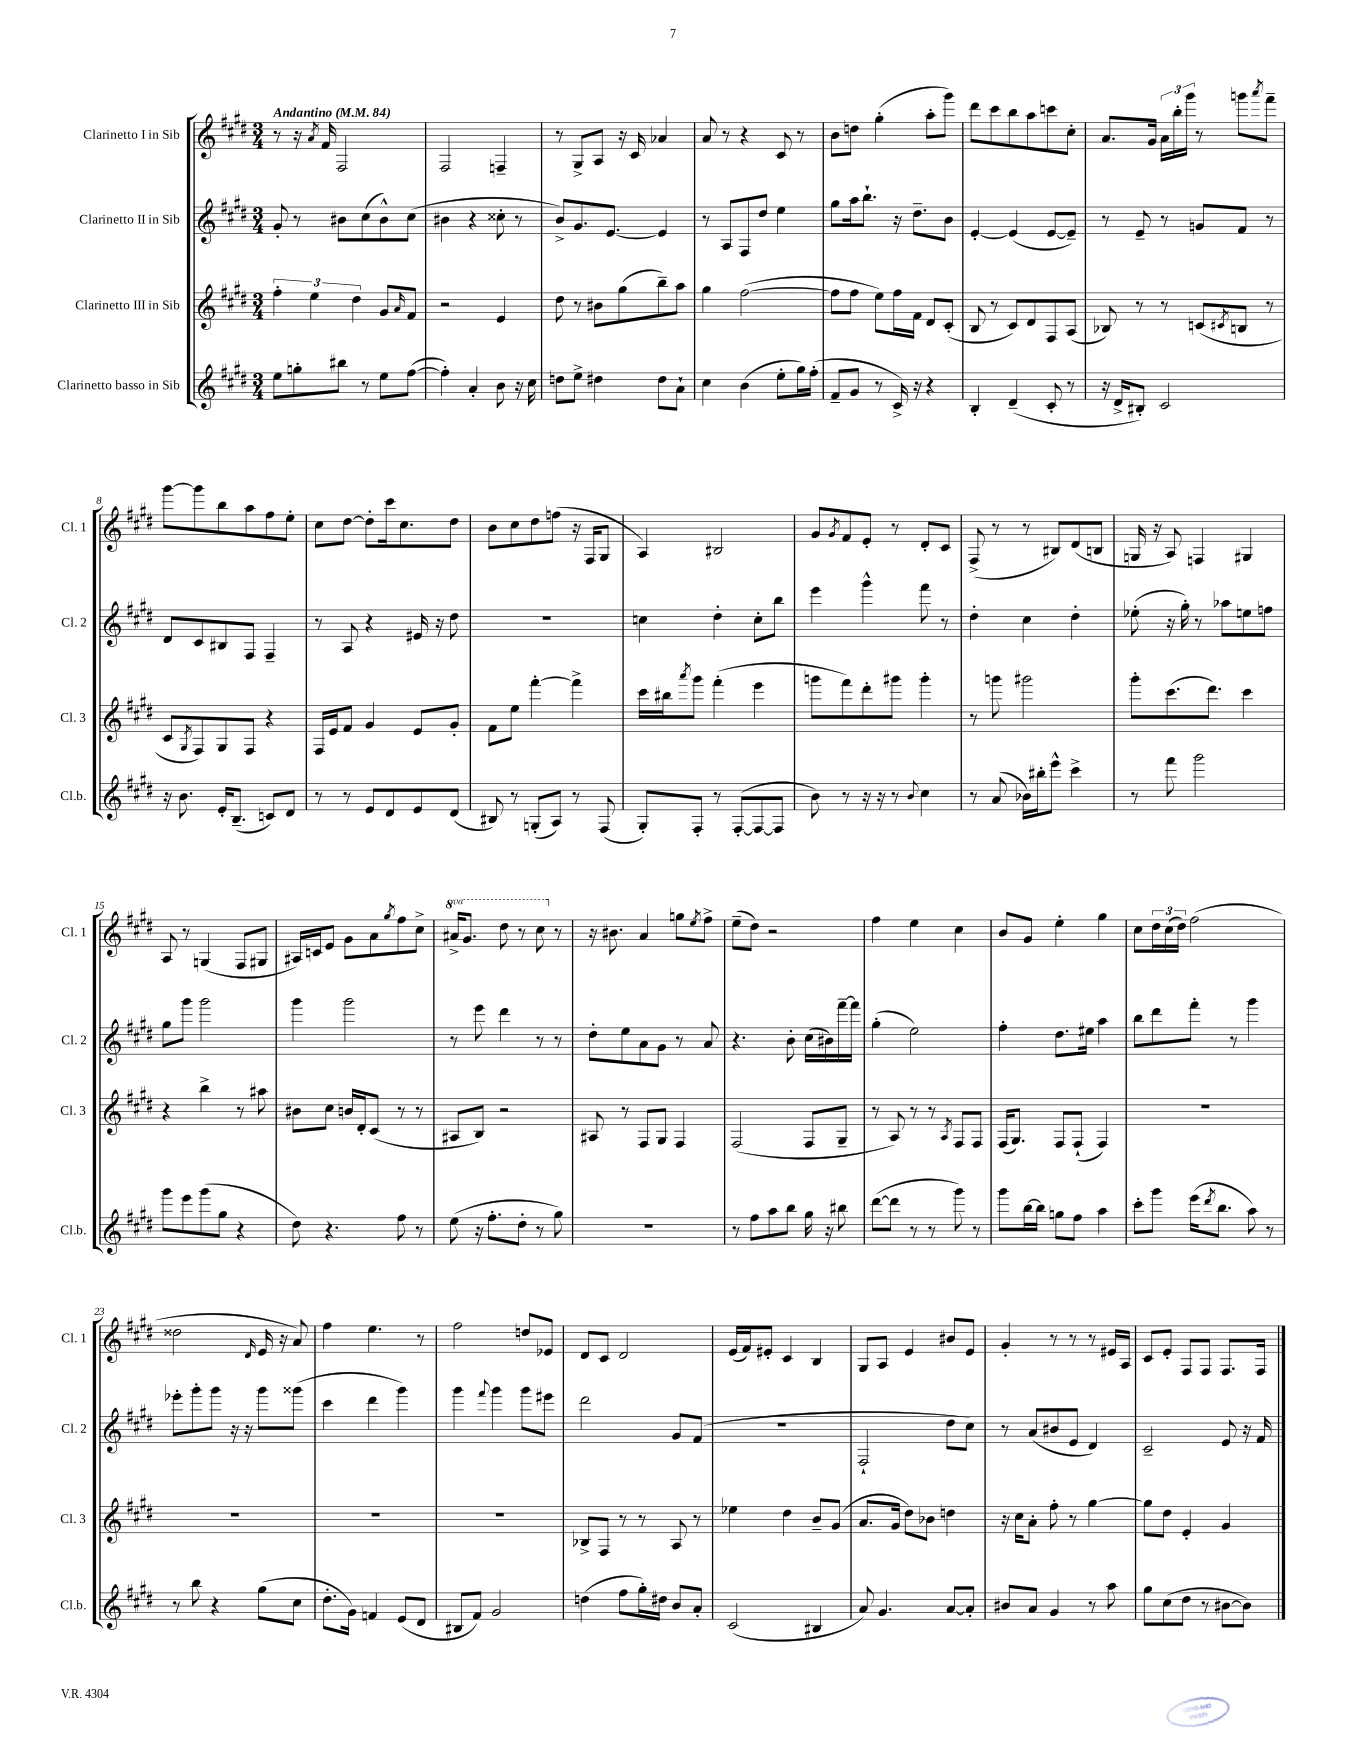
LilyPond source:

<<
\new StaffGroup <<
\new Staff = "s0" \with { instrumentName = "Clarinetto I in Sib" shortInstrumentName = "Cl. 1" } {
    \clef treble \key e \major \numericTimeSignature \time 3/4 \set Staff.ottavationMarkups = #ottavation-simple-ordinals \tempo "Andantino" 4 = 84
    r8 r16 \acciaccatura { a'8 } fis'16 fis2 |
    fis2 f4-- |
    r8 gis8-> a8 r16 cis'16 aes'4 |
    a'8 r8 r4 cis'8 r8 |
    b'8 d''8 gis''4-.( a''8-. gis'''8) |
    dis'''8 cis'''8 b''8 a''8 c'''8 cis''8-. |
    a'8. gis'16 \tuplet 3/2 { a'16 b''16-. gis'''16 } r8 g'''8 \acciaccatura { a'''8 } fis'''8-- |
    gis'''8~ gis'''8 b''8 a''8 fis''8 e''8-. |
    cis''8 dis''8~ dis''8-. cis'''16 cis''8. dis''8 |
    b'8 cis''8 dis''8 f''8( r16 fis16 gis8 |
    a4) bis2 |
    gis'8 \acciaccatura { gis'8 } fis'8 e'8-. r8 dis'8-. cis'8 |
    fis8->( r8 r8 bis8) dis'8( b8 |
    g16 r16 a8) f4 gis4 |
    a8 r8 g4( fis8 gis8 |
    ais16) c'16 e'8 gis'8 a'8 \acciaccatura { gis''8 } fis''8 cis''8-> |
    \ottava #1 ais''16-> gis''8. dis'''8 r8 cis'''8 \ottava #0 r8 |
    r16 bis'8. a'4 g''8 \acciaccatura { e''8 } fis''8-> |
    e''8--( dis''8) r2 |
    fis''4 e''4 cis''4 |
    b'8 gis'8 e''4-. gis''4 |
    cis''8 \tuplet 3/2 { dis''16 cis''16( dis''16) } fis''2( |
    disis''2 \grace { dis'16 } e'16 r16 a'8) |
    fis''4 e''4. r8 |
    fis''2 d''8 ees'8 |
    dis'8 cis'8 dis'2 |
    e'16( fis'16) eis'8-. cis'4 b4 |
    gis8 a8 e'4 bis'8 e'8 |
    gis'4-. r8 r8 r8 eis'16 a16 |
    cis'8 e'8-. fis8 fis8 fis8. fis16 \bar "|." |
}
\new Staff = "s1" \with { instrumentName = "Clarinetto II in Sib" shortInstrumentName = "Cl. 2" } {
    \clef treble \key e \major \numericTimeSignature \time 3/4
    gis'8-. r8 bis'8 cis''8( bis'8-^) cis''8( |
    bis'4 r4 cisis''8-. r8 |
    b'8->) gis'8. e'8.~ e'4 |
    r8 a8 fis8 dis''8 e''4 |
    gis''8 a''16 b''8.-! r16 dis''8.-- b'8 |
    e'4~-. e'4( e'8~ e'8--) |
    r8 e'8-- r8 g'8 fis'8 r8 |
    dis'8 cis'8 bis8 fis8 fis4-- |
    r8 a8 r4 eis'16 r16 dis''8 |
    R2. |
    c''4 dis''4-. c''8-. b''8 |
    e'''4 gis'''4-^ fis'''8 r8 |
    dis''4-. cis''4 dis''4-. |
    ees''8-.( r16 gis''16-.) r8 aes''8 e''8 f''8 |
    gis''8 gis'''8 gis'''2 |
    gis'''4 gis'''2 |
    r8 e'''8 dis'''4 r8 r8 |
    dis''8-. e''8 a'8 gis'8 r8 a'8 |
    r4. b'8-. cis''16( bis'16) fis'''16~-- fis'''16 |
    gis''4-.( e''2) |
    fis''4-. dis''8. eis''16 a''4 |
    b''8 dis'''8 fis'''8-. r8 gis'''4 |
    ees'''8-. gis'''8-. gis'''8 r16 r16 gis'''8 gisis'''8( |
    cis'''4 dis'''4 gis'''4) |
    gis'''4 \appoggiatura { fis'''8 } gis'''4 gis'''8 eis'''8 |
    dis'''2 gis'8 fis'8( |
    R2. |
    fis2-! dis''8 cis''8) |
    r8 a'8( bis'8 e'8 dis'4) |
    cis'2-- e'8 r16 fis'16 \bar "|." |
}
\new Staff = "s2" \with { instrumentName = "Clarinetto III in Sib" shortInstrumentName = "Cl. 3" } {
    \clef treble \key e \major \numericTimeSignature \time 3/4
    \tuplet 3/2 { fis''4-. e''4 dis''4 } gis'8 \grace { a'16 } fis'8 |
    r2 e'4 |
    dis''8 r8 bis'8 gis''8( b''8--) a''8 |
    gis''4 fis''2~( |
    fis''8 fis''8 e''8) fis''16 fis'16 dis'8 cis'8-.( |
    b8 r8 cis'8) dis'8 fis8 a8( |
    bes8) r8 r8 c'8( \acciaccatura { cis'8 } b8 r8 |
    cis'8 \acciaccatura { gis8 } fis8) gis8 fis8 r4 |
    fis16 e'16 fis'8 gis'4 e'8 gis'8-. |
    fis'8 e''8 fis'''4~-. fis'''4-> |
    cis'''16 bis''16 \acciaccatura { a'''8 } gis'''8 fis'''4-.( e'''4 |
    g'''8 fis'''8) dis'''8-. gis'''8 gis'''4-. |
    r8 g'''8 gis'''2 |
    gis'''8-. cis'''8.( dis'''8.) cis'''4 |
    r4 b''4-> r8 ais''8 |
    bis'8 cis''8 b'16 dis'16-. cis'8( r8 r8 |
    ais8 b8) r2 |
    ais8 r8 fis8 gis8 fis4 |
    fis2( fis8 gis8-- |
    r8 a8) r8 r8 \acciaccatura { a8 } fis8 fis8 |
    fis16( gis8.) fis8 fis8-!( fis4) |
    R2. |
    R2. |
    R2. |
    R2. |
    bes8-> fis8 r8 r8 a8 r8 |
    ees''4 dis''4 b'8-- gis'8( |
    a'8. gis'16 dis''8) bes'8 d''4 |
    r16 cis''16 a'8-. fis''8-. r8 gis''4~ |
    gis''8 dis''8 e'4-. gis'4 \bar "|." |
}
\new Staff = "s3" \with { instrumentName = "Clarinetto basso in Sib" shortInstrumentName = "Cl.b." } {
    \clef treble \key e \major \numericTimeSignature \time 3/4
    e''8 g''8-. bis''8 r8 e''8 fis''8~( |
    fis''4-.) a'4-. b'8 r16 cis''16 |
    d''8 e''8-> dis''4 dis''8 a'8-! |
    cis''4 b'4( e''8-. gis''16) fis''16-.( |
    fis'8-- gis'8 r8 cis'16->) r16 r4 |
    b4-. dis'4--( cis'8-. r8 |
    r16 dis'16-> bis8-.) cis'2 |
    r16 b'8. e'16-. b8.--( c'8) dis'8 |
    r8 r8 e'8 dis'8 e'8 dis'8( |
    bis8) r8 g8-.( a8) r8 fis8( |
    gis8-.) fis8-. r8 fis8~-.( fis8~ fis8 |
    b'8) r8 r16 r16 r8 \appoggiatura { b'8 } cis''4 |
    r8 a'8( bes'16) bis''16-. e'''8-^ cis'''4-> |
    r8 fis'''8 gis'''2 |
    gis'''8 e'''8 gis'''8( gis''8 r4 |
    dis''8) r4. fis''8 r8 |
    e''8( r16 fis''8.-. dis''8-. r8 gis''8) |
    R2. |
    r8 fis''8 a''8 b''8 gis''16 r16 bis''8 |
    dis'''8~( dis'''8 r8 r8 gis'''8) r8 |
    gis'''8 b''16~ b''16 g''8 fis''8 a''4 |
    cis'''8-. gis'''8 e'''16( \acciaccatura { dis'''8 } b''8. a''8) r8 |
    r8 b''8 r4 gis''8( cis''8 |
    dis''8.-. gis'16) f'4 e'8( dis'8 |
    bis8 fis'8) gis'2 |
    d''4( fis''8 gis''16-.) dis''16 b'8 a'8-. |
    cis'2( bis4 |
    a'8) gis'4. a'8~ a'8-. |
    bis'8 a'8 gis'4 r8 a''8 |
    gis''8 cis''8( dis''8 r8 bis'8~ bis'8) \bar "|." |
}
>>
>>
